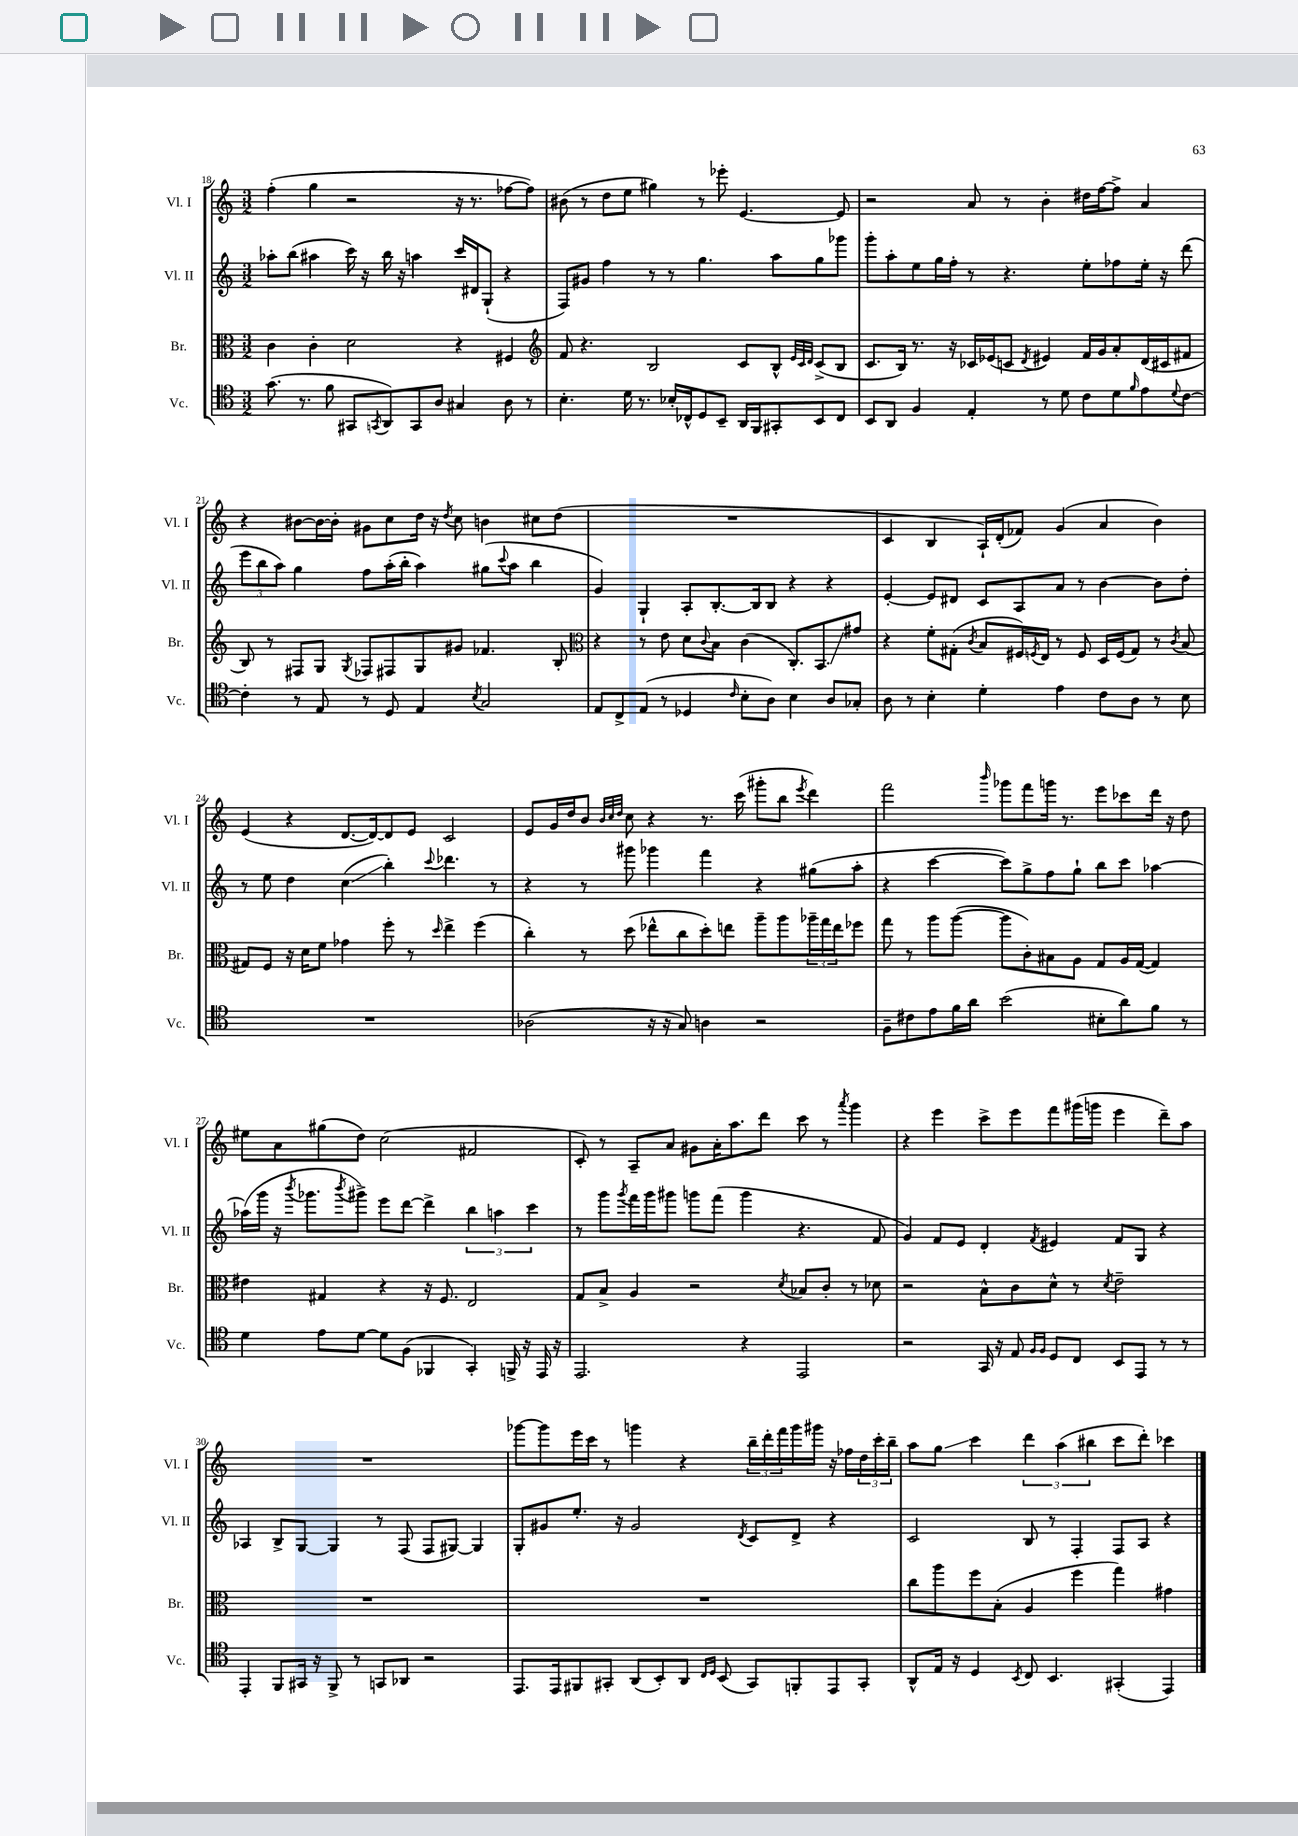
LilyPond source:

<<
\new StaffGroup <<
\new Staff = "s0" \with { instrumentName = "Vl. I" shortInstrumentName = "Vl. I" } {
    \clef treble \key c \major \numericTimeSignature \time 3/2
    f''4-.( g''4 r2 r16 r8. fes''8~ fes''8) |
    bis'8( r8 d''8 e''8 gis''4) r8 ees'''8-. e'4.~ e'8 |
    r2 a'8 r8 b'4-. dis''16 f''16~ f''8-> a'4 |
    r4 bis'8~ bis'16~ bis'16-. gis'8 c''8 d''16 r16 \acciaccatura { d''8 } c''8 b'4 cis''8 d''8( |
    R1. |
    c'4 b4 a16-!) d'16-.( fes'8) g'4( a'4 b'4) |
    e'4( r4 d'8.~ d'16~) d'8 e'8 c'2 |
    e'8 g'16 d''16 b'8 \grace { b'32 c''32 d''32 } c''8 r4 r8. c'''16( gis'''8-. b''8 \acciaccatura { e'''8 } d'''4) |
    f'''2 \grace { b'''16 } ges'''8 f'''8 g'''16 r8. e'''8 ces'''8 d'''16 r16 d''8 |
    eis''8 a'8 gis''8( d''8) c''2( fis'2 |
    c'8-.) r8 a8-- a'8 gis'8 a'16-. a''8. d'''8 c'''8 r8 \acciaccatura { a'''8 } g'''4 |
    r4 e'''4 c'''8-> e'''8 f'''8 gis'''16( g'''16 e'''4 d'''8--) a''8 |
    R1. |
    ges'''8~ ges'''8 e'''16 c'''16 r8 g'''4 r4 \tuplet 3/2 { b''16-- d'''16-. f'''16 } g'''16 gis'''16 r16 fes''16 \tuplet 3/2 { d''16 c'''16-. b''16-- } |
    a''8 g''8\glissando c'''4 \tuplet 3/2 { d'''4 a''4( bis''4 } c'''8 d'''8-.) ces'''4 \bar "|." |
}
\new Staff = "s1" \with { instrumentName = "Vl. II" shortInstrumentName = "Vl. II" } {
    \clef treble \key c \major \numericTimeSignature \time 3/2
    aes''8-. b''8( ais''4 c'''16) r16 b''16 r16 a''4 c'''16 dis'16 g8-!( r4 |
    f8) gis'8 f''4 r8 r8 g''4. a''8 g''8 ges'''8 |
    g'''8-. a''8-. e''8 g''16 f''16-. r8 r4. e''8-. fes''8 e''16-. r16 d'''8( |
    \tuplet 3/2 { e'''8 b''8 a''8) } g''4 f''8 a''16-.( b''16-. a''4) gis''8( \appoggiatura { c'''8 } a''8 b''4 |
    g'4) g4-! a8-. b8.~-. b16 b8 r4 r4 |
    e'4~-. e'8 dis'8 c'8 a8 a'8 r8 b'4~ b'8 d''8-. |
    r8 e''8 d''4 c''4\glissando( b''4-.) \appoggiatura { c'''8 } des'''4. r8 |
    r4 r8 gis'''8 ges'''4 f'''4 r4 gis''8( a''8-. |
    r4 c'''4~ c'''8) g''8-> f''8 g''8-! b''8 c'''8 aes''4~ |
    aes''16( g'''16 r16 \acciaccatura { b'''8 } ges'''8. \acciaccatura { b'''8 } gis'''8->) e'''8 d'''8~ d'''4-> \tuplet 3/2 { b''4 a''4 c'''4 } |
    r8 g'''8 \acciaccatura { g'''8 } f'''16 g'''16 gis'''8 g'''8 f'''8( g'''4 r4. f'8 |
    g'4) f'8 e'8 d'4-. \acciaccatura { f'8 } eis'4 f'8 g8 r4 |
    aes4 b8-> g8~ g4 r8 f8( f8 gis8~) gis4 |
    g8-. gis'8 e''8.-. r16 gis'2 \acciaccatura { d'8 } c'8 d'8-> r4 |
    c'2 b8 r8 f4-. f8 a8 r4 \bar "|." |
}
\new Staff = "s2" \with { instrumentName = "Br." shortInstrumentName = "Br." } {
    \clef alto \key c \major \numericTimeSignature \time 3/2
    c'4 c'4-. d'2 r4 fis4 |
    \clef treble f'8 r4. b2 c'8 b8-^ \grace { e'32 c'32 d'32 } c'8->( b8 |
    c'8. b16) r8. r16 ces'16 ees'16( c'8 \acciaccatura { d'8 } eis'4) f'16 g'16 a'8-. d'16( cis'16 fis'8 |
    b8) r8 fis8 g8 \acciaccatura { g8 } fes8 fis8 g8 gis'8 fes'4. b8-. |
    \clef alto r4 r8 e'8 d'8 \appoggiatura { c'8 } b8 c'4( c8.-.) b,8.\glissando gis'8 |
    r4 f'8-. gis8-.( \acciaccatura { c'8 } b8 fis16) \acciaccatura { f8 } e16 r8 f8 d16 f16( gis8) r8 \acciaccatura { c'8 } b8( |
    gis8) f8 r16 d'16 f'8 ges'4 f''8-. r8 \grace { d''16 } e''4-> f''4( |
    c''4-.) r8 d''8( ees''8-^ c''8 d''8-.) e''8 a''8-- a''8 \tuplet 3/2 { aes''16-- g''16 e''16 } fes''8 |
    g''8 r8 a''8 a''8~( a''8 c'8-.) bis8 a8 g8 a16 g16~( g4) |
    eis'4 gis4 r4 r16 f8. e2 |
    g8 b8-> a4 r2 \acciaccatura { d'8 } bes8 c'8-. r8 des'8 |
    r2 b8-^ c'8 d'8-^ r8 \acciaccatura { d'8 } e'2-- |
    R1. |
    R1. |
    c''8 a''8 f''8 b8-.( a4 f''4 g''4) gis'4 \bar "|." |
}
\new Staff = "s3" \with { instrumentName = "Vc." shortInstrumentName = "Vc." } {
    \clef tenor \key c \major \numericTimeSignature \time 3/2
    g'8.( r8. f'8 gis,8 \acciaccatura { g,8 } a,8) g,8 a8 gis4 a8 r8 |
    b4.-. d'16 r8. bes16-. ces16-^ d8 b,8-- a,16 f,16 gis,8-. b,8 ces8 |
    b,8 a,8 f4 e4-. r8 d'8 c'8 d'8 \grace { f'16 } e'8 \appoggiatura { d'8 } c'8~ |
    c'4-. r8 e8 r8 d8 e4 \acciaccatura { b8 } g2 |
    e8 c8-> e8( r8 des4 \grace { c'16 } b8-. a8) b4 a8 ges8-. |
    a8 r8 b4-. d'4-. e'4 c'8 a8 r8 b8 |
    R1. |
    aes2( r16 r16 g8) a4 r2 |
    f8-- cis'8 e'8 f'16 a'16 b'2( bis8-. a'8) f'8 r8 |
    d'4 e'8 d'8~ d'8 f8( fes,4 g,4-.) f,16-> r16 e,16 r16 |
    e,2. r4 e,2 |
    r2 g,16 r16 e8 \grace { f16 f16 } d8 c8 b,8 e,8 r8 r8 |
    e,4-. f,8 gis,16 r16 f,8-> r8 g,8 aes,8 r2 |
    e,8. e,16 fis,8 gis,8-. a,8( b,8-.) a,8 \grace { c16 d16 } b,8( gis,8) f,8-. e,8 gis,8-. |
    a,8-^ e16 r16 d4 \acciaccatura { b,8 } c8 b,4. gis,4-.( e,4) \bar "|." |
}
>>
>>
\layout { \context { \Score currentBarNumber = #18 } }
